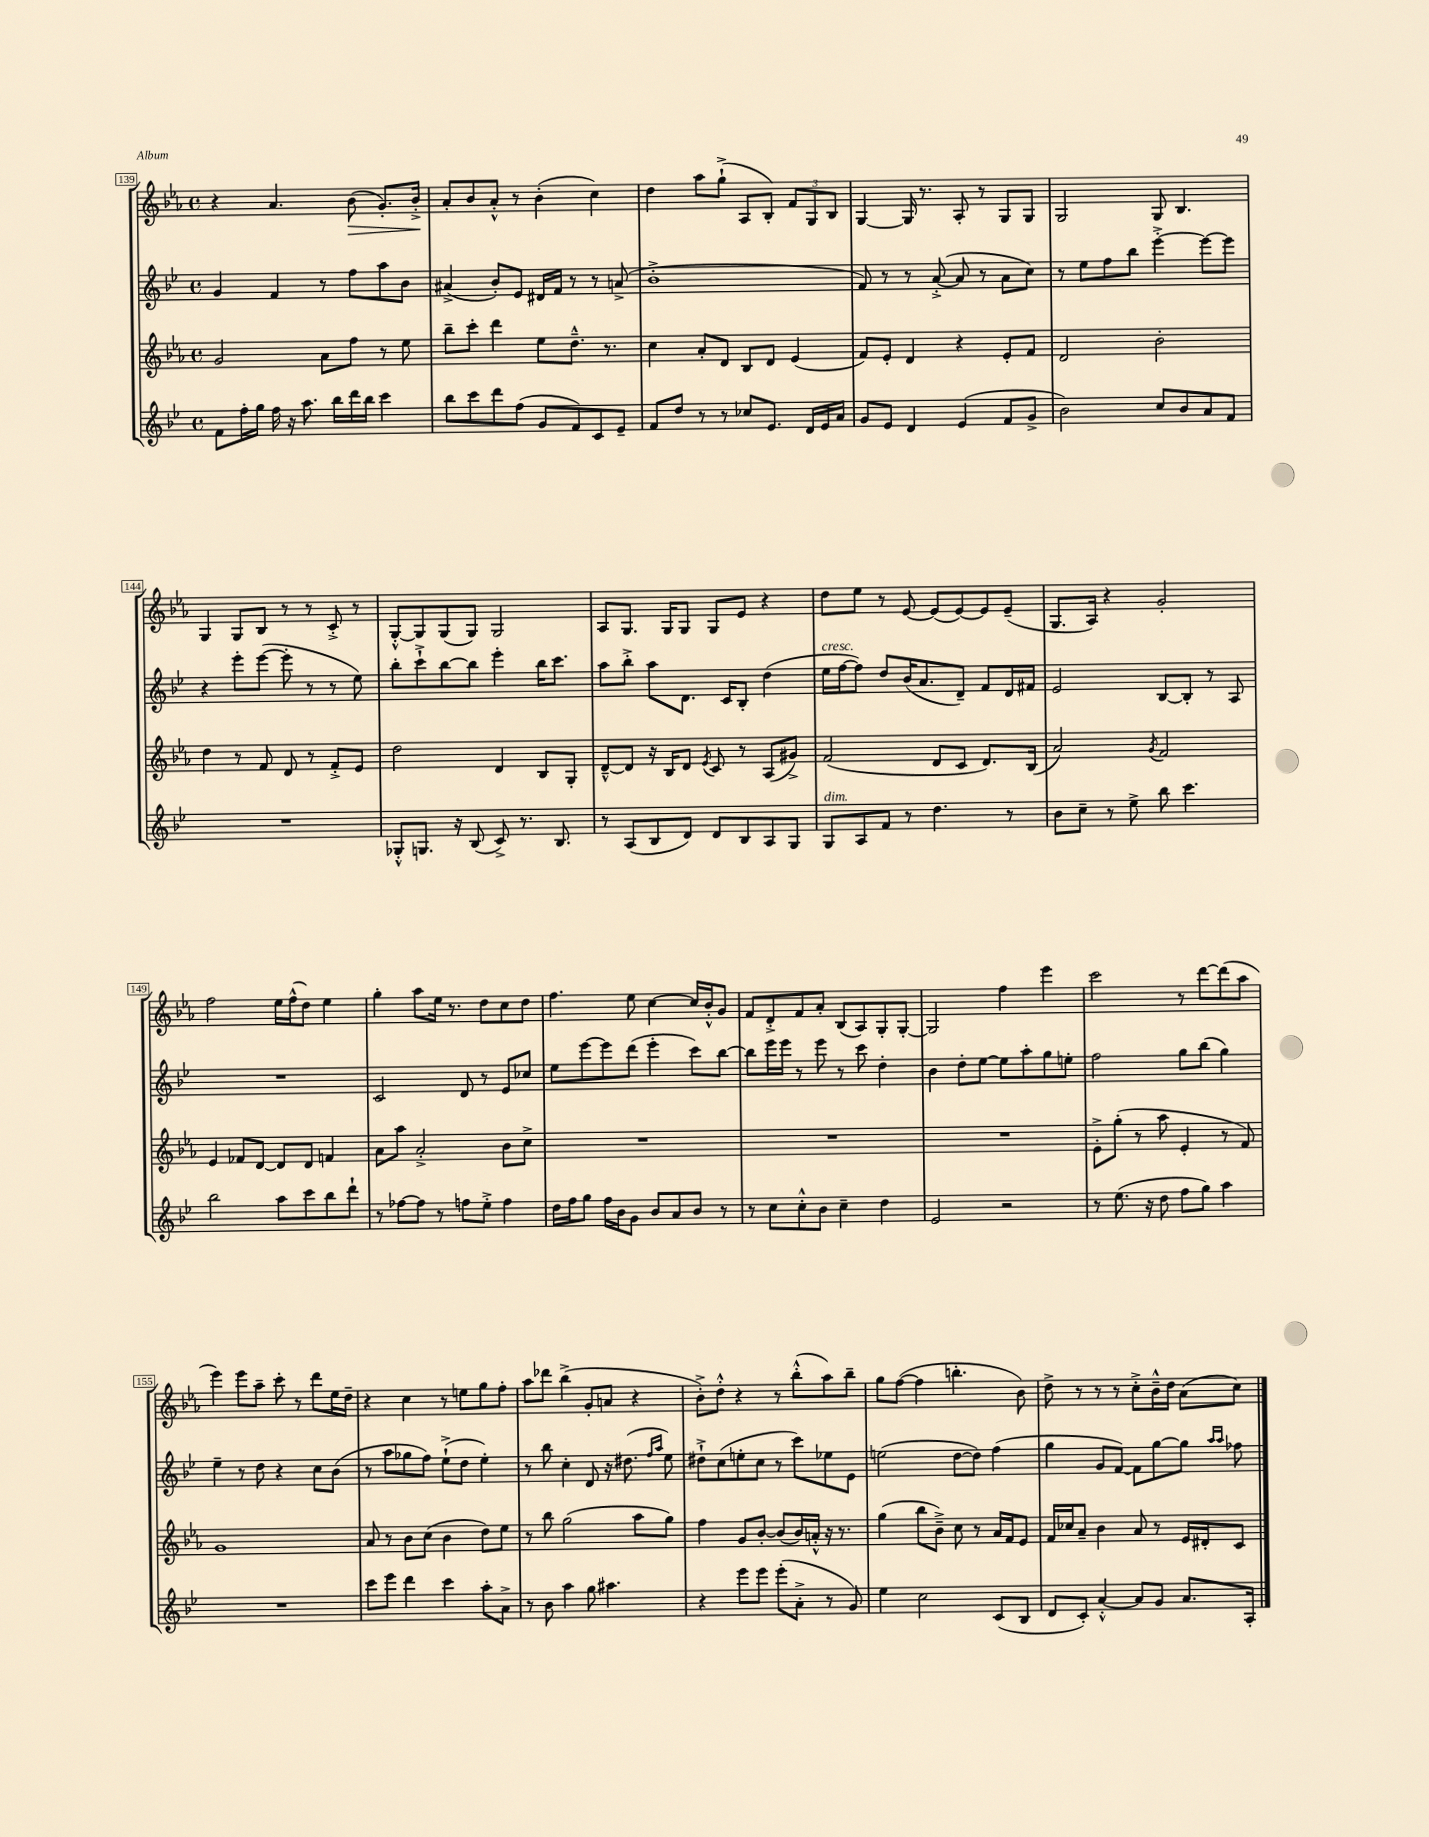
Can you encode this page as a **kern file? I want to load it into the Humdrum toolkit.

**kern	**kern	**kern	**kern
*staff4	*staff3	*staff2	*staff1
*clefG2	*clefG2	*clefG2	*clefG2
*k[b-e-]	*k[b-e-a-]	*k[b-e-]	*k[b-e-a-]
*M4/4	*M4/4	*M4/4	*M4/4
*met(c)	*met(c)	*met(c)	*met(c)
8f	2g	4g	4r
16ff'	.	.	.
16gg	.	.	.
16ff	.	4f	4.a-
16r	.	.	.
8.aa	.	.	.
.	8a-	8r	.
16bb-	.	.	.
16ddd	8ff	8ff	(8b-
16bb-	.	.	.
4ccc	8r	8aa	8.g')
.	8ee-	8b-	.
.	.	.	16b-'^
=	=	=	=
8bb-	8bb-~	(4a#^	8a-'
8ccc	8ccc'	.	8b-
8ddd	4ddd	8b-')	8a-'^^
(8ff	.	8e-	8r
8g	8ee-	16d#	(4b-'
.	.	16f	.
8f)	8.dd~^^	8r	.
8c	.	8r	4cc)
.	8.r	.	.
8e-~	.	(8a^	.
=	=	=	=
8f	4cc	1b-'^	4dd
8dd	.	.	.
8r	8a-'	.	8aa-
8r	8d	.	(8gg`^
8cc-	8B-	.	8A-
8.e-	8d	.	8B-')
.	(4e-	.	12f
16d	.	.	.
.	.	.	12G
16e-	.	.	.
.	.	.	12B-
16a	.	.	.
=	=	=	=
8g	8f)	8f)	[4G
8e-	8e-'	8r	.
4d	4d	8r	16G]
.	.	.	8.r
.	.	([8a'^	.
(4e-	4r	8a]	8A-'
.	.	8r	8r
8f	8e-'	8a	8G
8g^	8f	8cc)	8G
=	=	=	=
2b-)	2d	8r	2G
.	.	8ee-	.
.	.	8ff	.
.	.	8bb-	.
8cc	2b-'	[4eee-'^	8G
8b-	.	.	4.B-
8a	.	8eee-_	.
8f	.	8eee-]	.
=	=	=	=
1r	4dd	4r	4G
.	8r	8eee-'	8G
.	8f	([8eee-	8B-
.	8d	8eee-']	8r
.	8r	8r	8r
.	8f'^	8r	8c'^
.	8e-	8ee-)	8r
=	=	=	=
8G-'^^	2dd	8bb-'	[8G'^^
8.G	.	8ccc`^	8G]
.	.	[8bb-	(8G
16r	.	.	.
(8B-	.	8bb-]	8G)
8c^)	4d	4eee-'	2G
8.r	.	.	.
.	8B-	16bb-	.
8.B-	.	8.ccc	.
.	8G'	.	.
=	=	=	=
8r	[8d~^^	8aa	8A-
(8A	8d]	8bb-'^	8.G
8B-	16r	8aa	.
.	16B-	.	16G
8d)	8d	8.d	8G
.	8qe-	.	.
8d	8c	.	8G
.	.	16c	.
8B-	8r	8B-'	8e-
8A	(8A-	(4dd	4r
8G	8g#^)	.	.
=	=	=	=
8G	(2f	16ee-	8dd
.	.	[16ff	.
8A	.	8ff])	8ee-
8f	.	8dd	8r
8r	.	(16b-	[8e-
.	.	8.a	.
4.dd	8d	.	(8e-]
.	8c	8d~)	[8e-)
.	8.d)	8f	8e-]
8r	.	16d	(8e-~
.	(16B-	16f#	.
=	=	=	=
8b-	2a-)	2e-	8.G
8cc~	.	.	.
.	.	.	16A-)
8r	.	.	4r
8ee-^	.	.	.
.	8qg	.	.
8bb-	2f	[8B-	2g'
4.ccc	.	8B-']	.
.	.	8r	.
.	.	8A	.
=	=	=	=
2bb-	4e-	1r	2ff
.	8f-	.	.
.	[8d	.	.
8aa	8d]	.	16ee-
.	.	.	(16ff^^
8ccc	8d	.	8dd)
8bb-	4f	.	4ee-
8ddd`	.	.	.
=	=	=	=
8r	8a-	2c	4gg'
[8ff-	8aa-	.	.
8ff-]	2a-'^	.	8aa-
8r	.	.	16ee-
.	.	.	8.r
8ff	.	8d	.
8ee-'^	.	8r	8dd
4ff	8b-	8e-	8cc
.	8cc^	8cc-	8dd
=	=	=	=
16dd	1r	8ee-	4.ff
16ff	.	.	.
8gg	.	[8eee-	.
16ff	.	8eee-]	.
16b-	.	.	.
8g	.	(8ddd	8ee-
8b-	.	4eee-'	[4cc
8a	.	.	.
8b-	.	8ccc)	16cc]
.	.	.	16b-'^^
8r	.	[8bb-	8g
=	=	=	=
8r	1r	8bb-]	8f
8cc	.	16eee-	8d'^
.	.	16eee-	.
8cc'^^	.	8r	8f
8b-	.	8eee-	8a-'
4cc~	.	8r	(8B-
.	.	8ccc	8A-)
4dd	.	4dd'	8G'
.	.	.	[8G'
=	=	=	=
2e-	1r	4b-	2G]
.	.	8dd'	.
.	.	[8ee-	.
2r	.	8ee-]	4ff
.	.	8aa'	.
.	.	8gg	4eee-
.	.	8ee'	.
=	=	=	=
8r	8e-'^	2ff	2ccc
(8.ee-	(8gg'	.	.
.	8r	.	.
16r	.	.	.
8dd	8aa-	.	.
8ff	4e-'	8gg	8r
8gg)	.	(8bb-	[8ddd
4aa	8r	4gg)	(8ddd]
.	8f)	.	8aa-
=	=	=	=
1r	1g	4ee-~	4eee-)
.	.	8r	8eee-
.	.	8dd	8aa-~
.	.	4r	8ccc'
.	.	.	8r
.	.	8cc	8ddd
.	.	(8b-	16ee-
.	.	.	16dd~
=	=	=	=
8ccc	8a-	8r	4r
8eee-	8r	8aa	.
4ddd	8b-	8gg-	4cc
.	(8cc	8ff)	.
4ccc	4b-	(8ee-`^	8r
.	.	8dd	8ee
8aa'	8dd)	4ee-')	8gg
8a^	8ee-	.	8ff'
=	=	=	=
8r	8r	8r	8aa-
8b-	8bb-	8bb-	8ddd-
4aa	(2gg	4cc'	(4bb-^
8gg	.	8d	8g'
4.aa#	.	16r	8a
.	.	(8.dd#	.
.	8aa-	.	4r
.	.	16qqff	.
.	.	16qqaa	.
.	8gg)	8ee-)	.
=	=	=	=
4r	4ff	8dd#`^	8b-'^)
.	.	(8cc	8dd'^^
8eee-	8g	8ee'	4r
8eee-	[8b-'	8cc	.
(8eee-'	(8b-]	8r	8r
8a'^	16b-)	8ccc)	(8bb-'^^
.	16a'^^	.	.
8r	16r	8ee-	8aa-)
.	8.r	.	.
8g)	.	8e-	8bb-~
=	=	=	=
4ee-	(4gg	(2ee	8gg
.	.	.	([8ff
2cc	8bb-	.	4ff]
.	8b-~^)	.	.
.	8cc	[8dd	4.bb'
.	8r	8dd])	.
(8c	16a-	(4ff	.
.	16f	.	.
8B-	8e-	.	8b-)
=	=	=	=
8d	16f	4gg	8dd^
.	16cc-	.	.
8c')	8a-~	.	8r
[4a'^^	4b-	8g	8r
.	.	[8f)	8r
8a]	8a-	8f]	8cc'^
8g	8r	[8gg	16b-~^^
.	.	.	16dd
8.a	16e-	8gg]	(8a-
.	16d#'	.	.
.	.	16qqaa	.
.	.	16qqaa	.
.	8c	8ff-	8cc)
16A'	.	.	.
==	==	==	==
*-	*-	*-	*-
